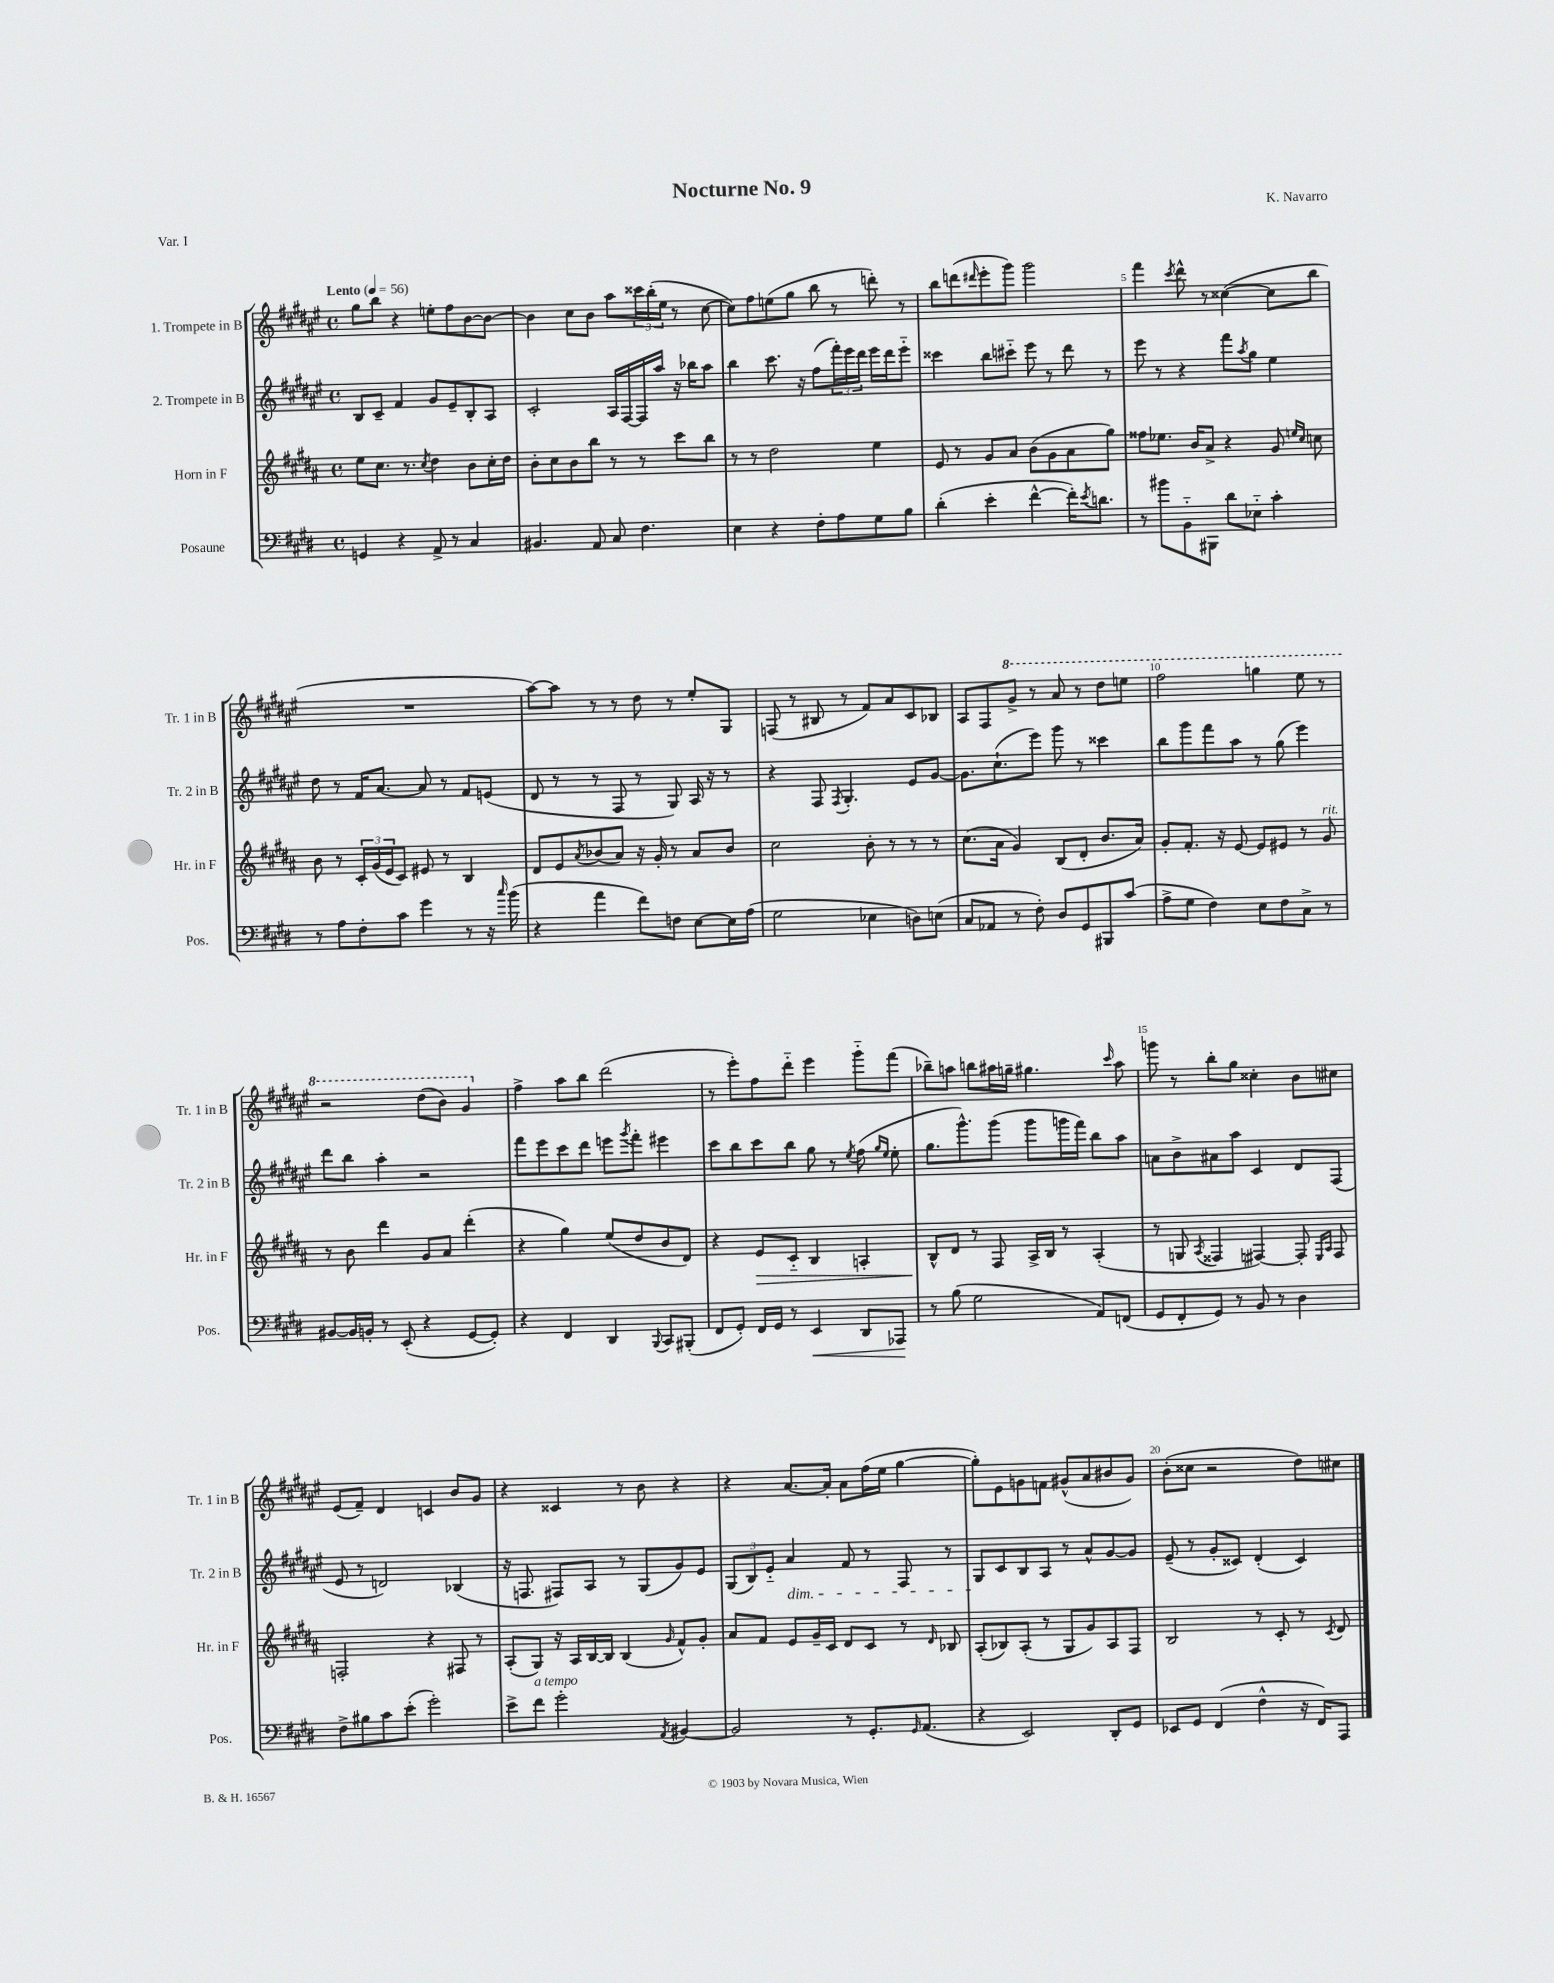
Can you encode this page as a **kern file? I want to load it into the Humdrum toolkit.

**kern	**dynam	**kern	**dynam	**kern	**kern
*part4	*part4	*part3	*part3	*part2	*part1
*staff4	*staff4	*staff3	*staff3	*staff2	*staff1
*I"Posaune	*	*I"Horn in F	*	*I"2. Trompete in B	*I"1. Trompete in B
*I'Pos.	*	*I'Hr. in F	*	*I'Tr. 2 in B	*I'Tr. 1 in B
*clefF4	*	*clefG2	*	*clefG2	*clefG2
*k[f#c#g#d#]	*	*k[f#c#g#d#a#]	*	*k[f#c#g#d#a#e#]	*k[f#c#g#d#a#e#]
*M4/4	*	*M4/4	*	*M4/4	*M4/4
*met(c)	*	*met(c)	*	*met(c)	*met(c)
*MM56	*	*MM56	*	*MM56	*MM56
=1	=1	=1	=1	=1	=1
!	!	!	!	!	!LO:TX:a:B:t=Lento
4GGn/	.	8ee\L	.	8B/L	8gg#\L
.	.	8.cc#\J	.	8c#~/J	8bb\J
4r	.	.	.	4f#/	4r
.	.	8.r	.	.	.
.	.	8qcc#/	.	.	.
8AA^/	.	4dd#\	.	8g#/L	8een'\L
8r	.	.	.	8e#~/	8ff#\
4C#/	.	8b\L	.	8B'/	[8b\
.	.	16cc#'\L	.	8A#/J	8b\J_
.	.	16dd#\JJ	.	.	.
=2	=2	=2	=2	=2	=2
4.BB#X/	.	8b'\L	.	2c#'/	4b\]
.	.	8cc#\	.	.	.
.	.	8b\	.	.	8cc#\L
8AA/	.	8bb\J	.	.	8b\J
8C#/	.	8r	.	16A#/LL	8aa#\L
.	.	.	.	[16F#/	.
4.F#\	.	8r	.	16F#/]	24ccc##X\L
.	.	.	.	.	(24bb'\
.	.	.	.	16aa#/JJ	.
.	.	.	.	.	24ee#\JJ
.	.	8ccc#\L	.	16r	8r
.	.	.	.	16bb-X\KL	.
.	.	8bb\J	.	8aa#\J	[8cc#\
=3	=3	=3	=3	=3	=3
4E\	.	8r	.	4bb\	8cc#\L])
.	.	8r	.	.	8ff#\
4r	.	2dd#\	.	8.ccc#\	(8een\
.	.	.	.	.	8gg#\J
.	.	.	.	16r	.
8F#'\L	.	.	.	(8ff#\L	8bb\
8A\	.	.	.	24fff#'\L)	8r
.	.	.	.	24eee#\	.
.	.	.	.	24ddd#\JJ	.
8G#\	.	4ee\	.	16eee#\LL	8dddn'\)
.	.	.	.	16ddd#\J	.
8B\J	.	.	.	8eee#\J	8r
=4	=4	=4	=4	=4	=4
(4d#'\	.	8e/	.	4ccc##X\	8bb\L
.	.	8r	.	.	(8dddn\
.	.	.	.	.	16qqddd#X/
4e'\	.	8g#/L	.	8bb\L	8eee#'\
.	.	8a#/J	.	8ccc#X\J	8ggg#\J)
[4f#^^\	.	(8b\L	.	8eee#\	2ggg#\
.	.	8g#\	.	8r	.
16f#'\KL])	.	8a#\	.	8ddd#\	.
8qe/	.	.	.	.	.
8.dn\J	.	.	.	.	.
.	.	8gg#\J)	.	8r	.
=5	=5	=5	=5	=5	=5
8r	.	8ff##X\L	.	8eee#\	4fff#\
8b#X\L	.	8.ee-X\J	.	8r	.
.	.	.	.	.	8qccc#/
8BB\	.	.	.	4r	8ddd#^^\
.	.	16b/KL	.	.	.
8BBB#X\J	.	8a#^/J	.	.	8r
8d#\L	.	4r	.	8fff#\L	([4cc##X\
.	.	.	.	8qaa#/	.
8E-X\J	.	.	.	8gg#\J	.
4c#'\	.	8g#/	.	4ee#\	8cc##\L]
.	.	16qqeen/LL	.	.	.
.	.	16qqcc#/JJ	.	.	.
.	.	8ccn\	.	.	8bb\J
!!LO:LB:g=z
=6	=6	=6	=6	=6	=6
8r	.	8b\	.	8dd#\	1r
8A\L	.	8r	.	8r	.
8F#'\	.	24c#'/LL	.	16f#/KL	.
.	.	(24g#/	.	.	.
.	.	.	.	[8.a#/J	.
.	.	24e/J	.	.	.
8c#\J	.	8c#/J)	.	.	.
4g#\	.	8e#X/	.	8a#/]	.
.	.	8r	.	8r	.
8r	.	4B/	.	8f#/L	.
16r	.	.	.	(8en/J	.
16qqcc#/	.	.	.	.	.
(16b\	.	.	.	.	.
=7	=7	=7	=7	=7	=7
4r	.	8d#/L	.	8d#/	[8aa#\L)
.	.	8e/	.	8r	8aa#\J]
.	.	8qa#/	.	.	.
4a\	.	(8b-X/	.	8r	8r
.	.	8a#/J)	.	8F#/	8r
8f#\L)	.	16r	.	8r	8dd#\
.	.	16g#'/	.	.	.
8Fn\J	.	8r	.	8G#/)	8r
[8E\L	.	8a#/L	.	16A#/	8ee#'/L
.	.	.	.	16r	.
16E\L]	.	8b-/J	.	8r	8G#/J
(16A\JJ	.	.	.	.	.
=8	=8	=8	=8	=8	=8
2G#\	.	2cc#\	.	4r	(8Fn/
.	.	.	.	.	8r
.	.	.	.	8F#/	8B#X/
.	.	.	.	8qF#/	.
.	.	.	.	4.G#'/	8r
4E-X\	.	8b'\	.	.	8f#/L)
.	.	8r	.	.	8a#/
8Dn\L)	.	8r	.	8e#/L	8c#/
(8En\J	.	8r	.	[8g#/J	8B-X/J
=9	=9	=9	=9	=9	=9
8C#/L	.	(8.cc#\L	.	8.g#\L]	8A#/L
8AA-X/J	.	.	.	.	8F#/
.	.	16a#\Jk	.	(8.cc#`\	.
*	*	*	*	*	*8va
8r	.	4g#/)	.	.	8gg#^/J
8F#'\)	.	.	.	8eee#\J)	8r
8D#/L	.	(8B/L	.	8ggg#\	8aa#/
8GG#/	.	8d#'/J	.	8r	8r
8BBB#X/	.	8.b/L	.	4ccc##X\	8ddd#\L
(8c#/J	.	.	.	.	8eeen\J
.	.	16a#/Jk)	.	.	.
=10	=10	=10	=10	=10	=10
8A^\L	.	8g#'/L	.	8bb\L	2fff#\
8G#\J	.	8.f#'/J	.	8ggg#\	.
4F#\)	.	.	.	8fff#\	.
.	.	16r	.	.	.
.	.	[8e/	.	8aa#\J	.
8E\L	.	8e/L]	.	8r	4gggn\
8F#\	.	8e#X/J	.	(8gg#\	.
8C#^\J	.	8r	.	4eee#\)	8eee#\
!	!	!LO:TX:a:i:t=rit.	!	!	!
8r	.	8g#/	.	.	8r
!!LO:LB:g=z
=11	=11	=11	=11	=11	=11
[8BB#X/L	.	8r	.	8ddd#\L	2r
16BB#/L]	.	8b\	.	8bb\J	.
16BBn'/JJ	.	.	.	.	.
8r	.	4ddd#\	.	4aa#'\	.
(8EE'/	.	.	.	.	.
4r	.	8g#/L	.	2r	(8ddd#\L
.	.	8a#/J	.	.	8bb\J)
[8GG#/L	.	(4ddd#'\	.	.	4gg#/
8GG#'/J])	.	.	.	.	.
=12	=12	=12	=12	=12	=12
*	*	*	*	*	*X8va
4r	.	4r	.	8fff#\L	4ff#^\
.	.	.	.	8eee#\	.
4FF#/	.	4gg#\)	.	8ccc#\	8aa#\L
.	.	.	.	8ddd#\J	8bb\J
4DD#/	.	(8ee/L	.	8eeen\L	(2ddd#\
.	.	.	.	8qggg#/	.
.	.	8dd#/	.	8fff#'\J	.
8qqBBB/	.	.	.	.	.
8CC#/L	.	8b/	.	4eee#X\	.
(8BBB#X'/J	.	8d#/J)	.	.	.
=13	=13	=13	=13	=13	=13
8FF#/L	.	4r	.	8ccc#\L	8r
8GG#'/J)	.	.	.	8bb\	8eee#'\L)
!	!	!	!LO:HP:b	!	!
16FF#/LL	.	8e/L	>	8ccc#\	8ff#\
16GG#/JJ	.	.	.	.	.
8r	.	8c#/J	.	8bb\J	8ddd#\J
!	!LO:HP:b	!	!	!	!
4EE/	<	4B/	.	8gg#\	4eee#\
.	.	.	.	8r	.
.	.	.	.	8qee#/	.
8DD#/L	.	4An'/	.	(8ff#\	8ggg#\L
.	.	.	.	16qqgg#/LL	.
.	.	.	.	16qqee#/JJ	.
8AAA-X/J	.	.	.	8ee#'\	(8fff#\J
.	[	.	.	.	.
=14	=14	=14	=14	=14	=14
8r	.	8B^^/L	.	8.gg#\L	8bb-X~\L)
(8B\	.	8d#/J	]	.	8aan\J
.	.	.	.	8.ggg#^^\)	.
2G#\	.	8r	.	.	8bbn\L
.	.	8F#/	.	(8ggg#\J	16aa#X\L
.	.	.	.	.	16ggn~\JJ
.	.	16A#^/LL	.	8ggg#\L	4.gg#X\
.	.	16B/JJ	.	.	.
.	.	8r	.	16gggn\L	.
.	.	.	.	16fff#\JJ)	.
8AA/L)	.	(4A#'/	.	8bb\L	.
.	.	.	.	.	16qqccc#/
(8FFn/J	.	.	.	8aa#\J	8aa#\
=15	=15	=15	=15	=15	=15
8GG#/L	.	8r	.	8an\L	8gggn\
8FF#'/	.	8Gn/	.	8b^\	8r
.	.	8qA#/	.	.	.
8GG#/J)	.	4F##X/	.	8a#X\	8bb'\L
8r	.	.	.	8aa#\J	8gg#\J
8BB/	.	[4F#X/)	.	4c#/	4cc##X'\
8r	.	.	.	.	.
4D#\	.	8F#'/]	.	8d#/L	8b\L
.	.	16qqE/LL	.	.	.
.	.	16qqA#/JJ	.	.	.
.	.	8F#/	.	(8F#/J	8cc#X\J
!!LO:LB:g=z
=16	=16	=16	=16	=16	=16
8F#^\L	.	2Fn'/	.	8e#/	(8e#/L
8B#X\	.	.	.	8r	8f#~/J)
8c#\	.	.	.	2dn/)	4d#/
(8e'\J	.	.	.	.	.
2g#'\)	.	4r	.	.	4cn/
.	.	8F#X/	.	(4B-X/	8b/L
.	.	8r	.	.	8g#/J
=17	=17	=17	=17	=17	=17
8e^\L	.	(8A#'/L	.	16r	4r
.	.	.	.	8.Fn/	.
!LO:TX:a:i:t=a tempo	!	!	!	!	!
8f#\J	.	8G#/J)	.	.	.
2g#'\	.	16r	.	8F#X/L)	4c##X/
.	.	16A#/LL	.	.	.
.	.	[16B/	.	8A#/J	.
.	.	16B/JJ]	.	.	.
.	.	(4B/	.	8r	8r
.	.	.	.	(8G#/L	8b\
8qAA/	.	16qqg#/	.	.	.
[4BB#X/	.	8f#^^/L)	.	8g#/)	4r
.	.	8g#'/J	.	8e#/J	.
=18	=18	=18	=18	=18	=18
2BB#/]	.	8a#/L	.	(12G#/L	4r
.	.	.	.	12B/)	.
.	.	8f#/J	.	.	.
.	.	.	.	12e#/J	.
!	!	!	!	!LO:TX:b:i:t=dim.	!
.	.	8e/L	.	4a#/	[8.a#/L
.	.	16g#~/L	.	.	.
.	.	16c#/JJ	.	.	16a#'/Jk]
8r	.	8d#/L	.	8f#/	8a#\L
8.GG#'/L	.	8c#/J	.	8r	(16ff#\L
.	.	.	.	.	16ee#\JJ
.	.	8r	.	8F#/	[4gg#\
16qqGG#/	.	.	.	.	.
(8.AA/J	.	.	.	.	.
.	.	16qqd#/	.	.	.
.	.	8B-X/	.	8r	.
=19	=19	=19	=19	=19	=19
4r	.	(8A#'/L	.	8G#/L	8gg#'\L])
.	.	8B-X/)	.	8c#/	8e#\
2EE/)	.	(8A#'/J	.	8B/	8gn\
.	.	8r	.	8A#/J	8fn\J
.	.	8G#/L	.	8r	(8g#X^^/L
.	.	8g#/)	.	8a#^^/L	8a#/
8DD#'/L	.	8A#/	.	[8g#/	8b#X/
8GG#/J	.	8F#/J	.	8g#/J]	8g#/J)
=20	=20	=20	=20	=20	=20
8EE-X/L	.	2B/	.	(8e#~/	(8b'\L
8GG#/J	.	.	.	8r	8cc##X\J
(4FF#/	.	.	.	8g#'/L	2r
.	.	.	.	8c##X/J)	.
4F#^^\	.	8r	.	(4d#'/	.
.	.	8c#'/	.	.	.
16r	.	8r	.	4c##/)	8dd#\L)
16FF#/KL)	.	.	.	.	.
.	.	8qc#/	.	.	.
8AAA/J	.	8d#/	.	.	8cc#X\J
==	==	==	==	==	==
*-	*-	*-	*-	*-	*-
